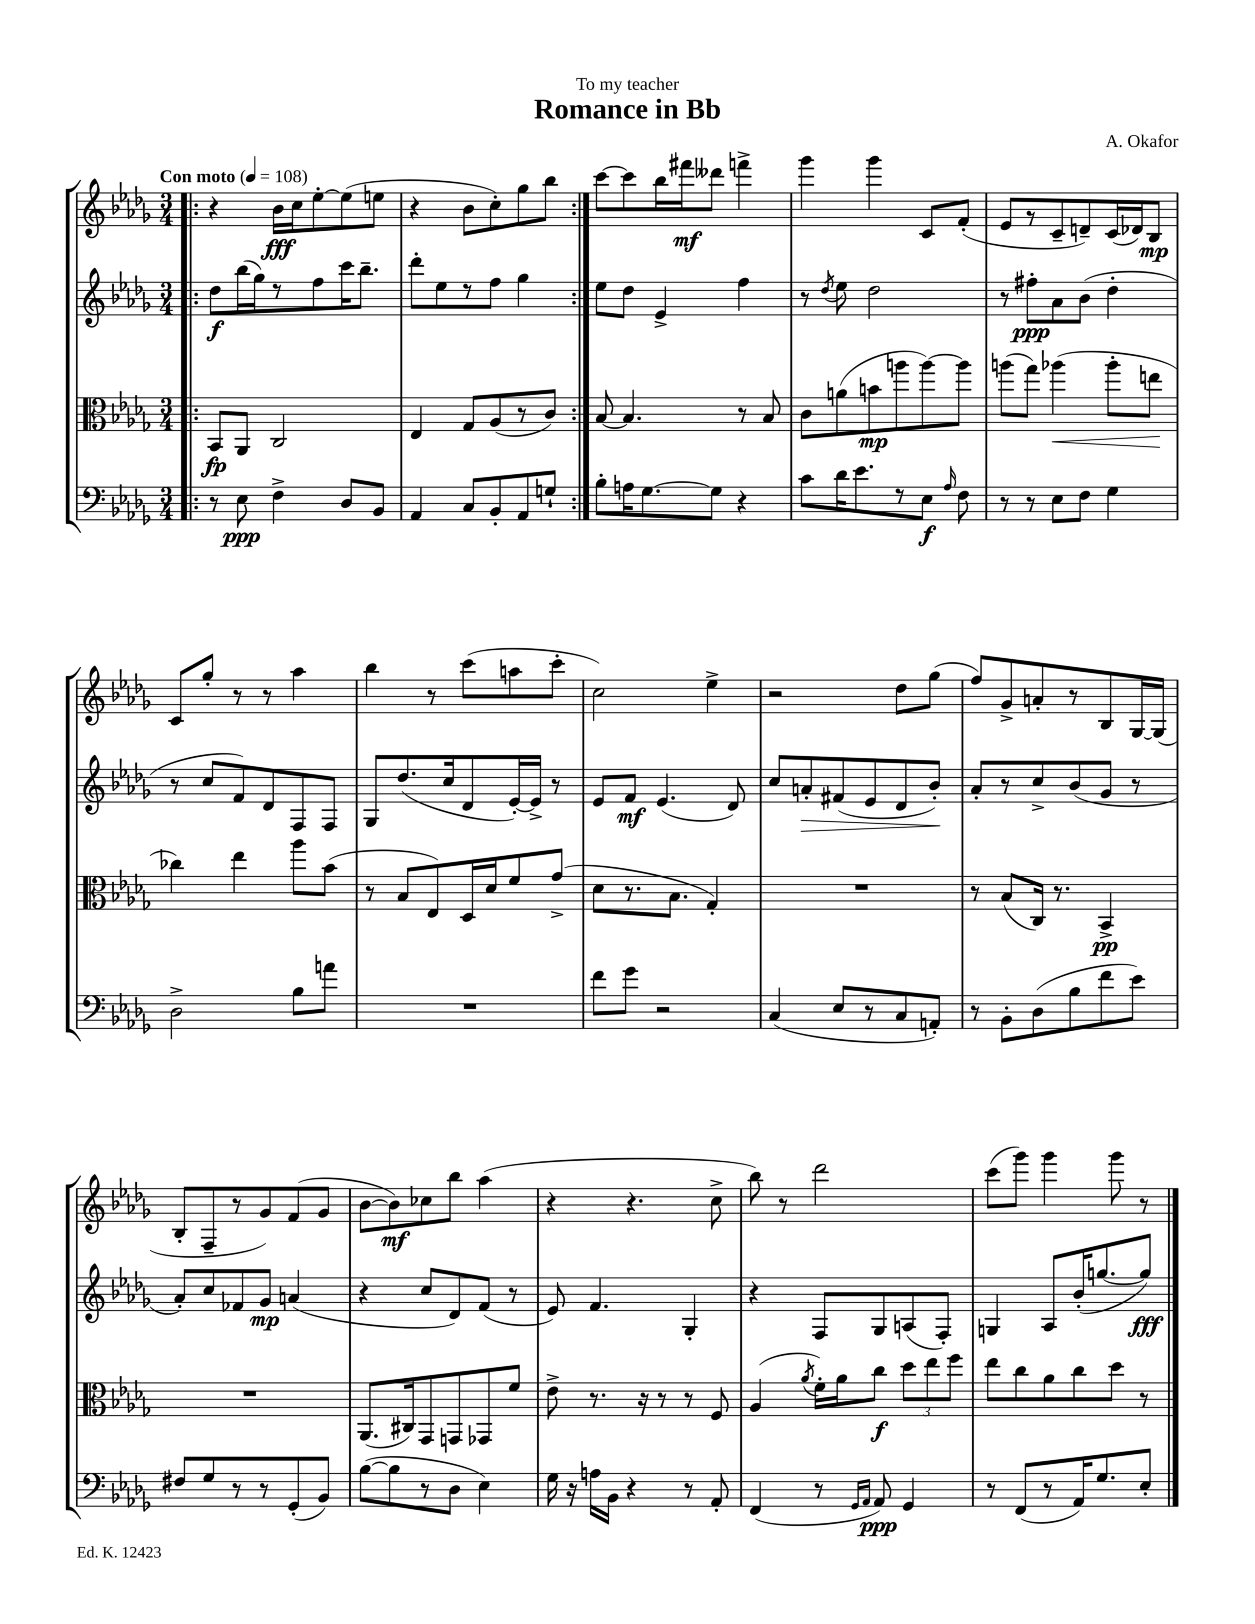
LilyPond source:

\header { title = "Romance in Bb" composer = "A. Okafor" dedication = "To my teacher" }
<<
\new StaffGroup <<
\new Staff = "s0" {
    \clef treble \key des \major \numericTimeSignature \time 3/4 \tempo "Con moto" 4 = 108
    \autoBeamOff \repeat volta 2 { \bar ".|:" r4 bes'16[\fff c''16 ees''8~-. ees''8( e''8] |
    r4 bes'8[ c''8-.) ges''8 bes''8] | }
    c'''8[~ c'''8 bes''16 fis'''16\mf deses'''8] f'''4-> |
    ges'''4 ges'''4 c'8[ f'8]-.( |
    ees'8[ r8 c'8-- d'8--) c'16( des'16) bes8]\mp |
    c'8[ ges''8]-. r8 r8 aes''4 |
    bes''4 r8 c'''8[( a''8 c'''8]-. |
    c''2) ees''4-> |
    r2 des''8[ ges''8]( |
    f''8[) ges'8-> a'8-. r8 bes8 ges16~ ges16]( |
    bes8[-. f8-- r8 ges'8) f'8( ges'8] |
    bes'8[~ bes'8\mf) ces''8 bes''8] aes''4( |
    r4 r4. c''8-> |
    bes''8) r8 des'''2 |
    c'''8[( ges'''8]) ges'''4 ges'''8 r8 \bar "|." |
}
\new Staff = "s1" {
    \clef treble \key des \major \numericTimeSignature \time 3/4
    \autoBeamOff \repeat volta 2 { \bar ".|:" des''8[\f bes''16( ges''16) r8 f''8 c'''16 bes''8.]-- |
    des'''8[-. ees''8 r8 f''8] ges''4 | }
    ees''8[ des''8] ees'4-> f''4 |
    r8 \acciaccatura { des''8 } ees''8 des''2 |
    r8 fis''8[-.\ppp aes'8 bes'8]( des''4-. |
    r8 c''8[ f'8) des'8 f8 f8] |
    ges8[ des''8.( c''16 des'8 ees'16~-.) ees'16]-> r8 |
    ees'8[ f'8]\mf ees'4.( des'8) |
    c''8[ a'8-.\> fis'8( ees'8 des'8 bes'8]-.\!) |
    aes'8[-. r8 c''8-> bes'8( ges'8] r8 |
    aes'8[-.) c''8 fes'8 ges'8]\mp a'4( |
    r4 c''8[ des'8) f'8]( r8 |
    ees'8) f'4. ges4-. |
    r4 f8[ ges8 a8( f8]-.) |
    g4 aes8[ bes'16-.( g''8.~ g''8]\fff) \bar "|." |
}
\new Staff = "s2" {
    \clef alto \key des \major \numericTimeSignature \time 3/4
    \autoBeamOff \repeat volta 2 { \bar ".|:" bes,8[\fp aes,8] c2 |
    ees4 ges8[ aes8( r8 c'8]) | }
    bes8~ bes4. r8 bes8 |
    c'8[ a'8( b'8\mp a''8 a''8~) a''8] |
    a''8[( ges''8]) aes''4\<( aes''8[-. e''8]\! |
    ces''4) ees''4 aes''8[ bes'8]( |
    r8 bes8[ ees8) des16 des'16 f'8 ges'8]->( |
    des'8[ r8. bes8.] ges4-.) |
    R2. |
    r8 bes8[( c16]) r8. bes,4->\pp |
    R2. |
    aes,8.[( cis16) ges,8 g,8 ges,8 f'8] |
    ees'8-> r8. r16 r8 r8 f8 |
    aes4( \acciaccatura { aes'8 } f'16[-.) aes'16 c''8]\f \tuplet 3/2 { des''8[ ees''8 f''8] } |
    ees''8[ c''8 aes'8 c''8 des''8] r8 \bar "|." |
}
\new Staff = "s3" {
    \clef bass \key des \major \numericTimeSignature \time 3/4
    \autoBeamOff \repeat volta 2 { \bar ".|:" r8 ees8\ppp f4-> des8[ bes,8] |
    aes,4 c8[ bes,8-. aes,8 g8]-! | }
    bes8[-. a16 ges8.~ ges8] r4 |
    c'8[ des'16 ees'8. r8 ees8]\f \grace { aes16 } f8 |
    r8 r8 ees8[ f8] ges4 |
    des2-> bes8[ a'8] |
    R2. |
    f'8[ ges'8] r2 |
    c4( ees8[ r8 c8 a,8]-.) |
    r8 bes,8[-. des8( bes8 f'8 ees'8]) |
    fis8[ ges8 r8 r8 ges,8-.( bes,8]) |
    bes8[~( bes8 r8 des8] ees4) |
    ges16 r16 a16[ bes,16] r4 r8 aes,8-. |
    f,4( r8 \grace { ges,16[ aes,16] } aes,8\ppp) ges,4 |
    r8 f,8[( r8 aes,16) ges8. ees8]-. \bar "|." |
}
>>
>>
\layout { \context { \Score \remove "Bar_number_engraver" } }
